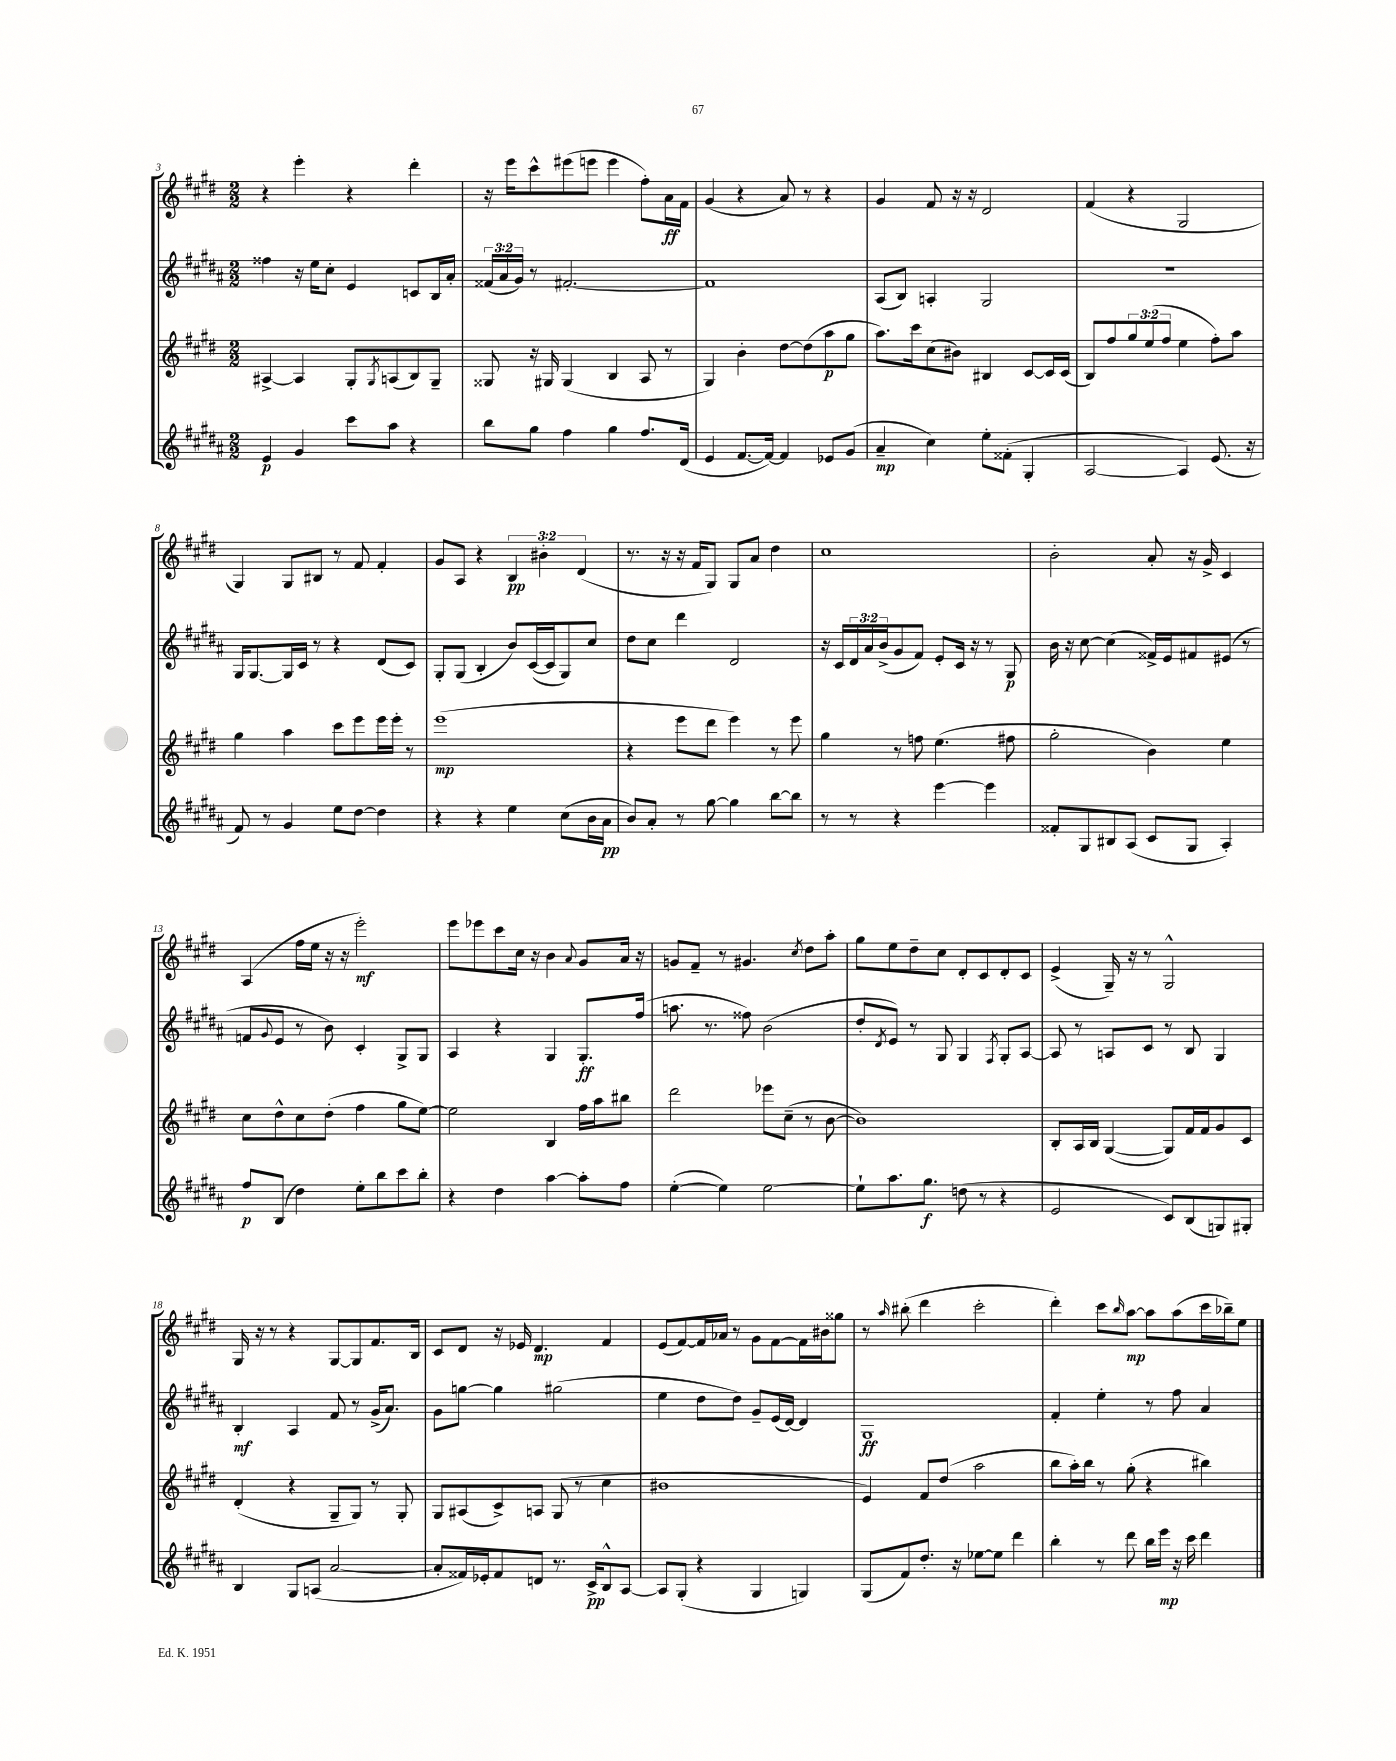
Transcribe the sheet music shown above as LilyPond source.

<<
\new StaffGroup <<
\new Staff = "s0" {
    \clef treble \key e \major \numericTimeSignature \time 2/2 \override Staff.TupletNumber.text = #tuplet-number::calc-fraction-text
    r4 e'''4-. r4 dis'''4-. |
    r16 e'''16 cis'''8-^ eis'''8( e'''8 e'''4 fis''8-.) a'16\ff fis'16 |
    gis'4( r4 a'8) r8 r4 |
    gis'4 fis'8 r16 r16 dis'2 |
    fis'4( r4 gis2 |
    gis4) gis8 bis8 r8 fis'8 fis'4-. |
    gis'8 a8 r4 \tuplet 3/2 { b4\pp bis'4-. dis'4( } |
    r8. r16 r16 fis'16 gis8) gis8 a'8 dis''4 |
    cis''1 |
    b'2-. a'8-. r16 gis'16-> cis'4 |
    a4( fis''16 e''16 r16 r16 e'''2-.\mf) |
    e'''8 ees'''8 cis'''8 cis''16 r16 b'4 \appoggiatura { a'8 } gis'8 a'16 r16 |
    g'8 fis'8-- r8 gis'4. \acciaccatura { cis''8 } dis''8 a''8-. |
    gis''8 e''8 dis''8-- cis''8 dis'8-. cis'8 dis'8-. cis'8 |
    e'4->( gis16--) r16 r8 gis2-^ |
    gis16 r16 r8 r4 gis8~ gis8 fis'8. b16 |
    cis'8 dis'8 r16 ees'16 dis'4.\mp fis'4 |
    e'8( fis'8~) fis'16 aes'16 r8 gis'8 fis'8~ fis'16 bis'16 gisis''8 |
    r8 \grace { a''16 } bis''8-.( dis'''4 cis'''2-. |
    dis'''4-.) cis'''8 \grace { b''16 } a''8~\mp a''8 a''8( cis'''16 bes''16--) e''8 \bar "|." |
}
\new Staff = "s1" {
    \clef treble \key b \major \numericTimeSignature \time 2/2 \override Staff.TupletNumber.text = #tuplet-number::calc-fraction-text
    fisis''4 r16 e''16 cis''8-. e'4 c'8 b16 ais'16-. |
    \tuplet 3/2 { fisis'16( ais'16 gis'16) } r8 fis'2.~-. |
    fis'1 |
    ais8( b8) a4-. gis2 |
    R1 |
    gis16 gis8.~ gis16 cis'16 r8 r4 dis'8( cis'8) |
    gis8-. gis8( b4-. b'8) cis'16~( cis'16 gis8) cis''8 |
    dis''8 cis''8 dis'''4 dis'2 |
    r16 cis'16 \tuplet 3/2 { dis'16 ais'16 b'16->( } gis'8 fis'8) e'8-. cis'16 r16 r8 gis8\p |
    b'16 r16 cis''8~ cis''4( fisis'16->) e'16 fis'8 eis'8( r8 |
    f'8 \appoggiatura { gis'8 } e'8 r8 b'8) cis'4-. gis8-> gis8 |
    ais4 r4 gis4 gis8.-.\ff fis''16( |
    a''8. r8. fisis''8) b'2( |
    dis''8-. \acciaccatura { dis'8 } e'8) r8 gis8 gis4 \acciaccatura { fis8 } gis8-. ais8~ |
    ais8 r8 a8 cis'8 r8 b8 gis4 |
    b4-.\mf ais4 fis'8 r8 gis'16->( ais'8.) |
    gis'8 g''8~ g''4 gis''2( |
    e''4 dis''8 dis''8) gis'8-- e'16( dis'16~) dis'4 |
    gis1\ff |
    fis'4-. e''4-. r8 fis''8 ais'4 \bar "|." |
}
\new Staff = "s2" {
    \clef treble \key e \major \numericTimeSignature \time 2/2 \override Staff.TupletNumber.text = #tuplet-number::calc-fraction-text
    ais4~-> ais4 gis8-. \acciaccatura { gis8 } a8( b8) gis8-- |
    gisis8 r16 gis16 gis4( b4 a8 r8 |
    gis4) b'4-. dis''8~ dis''8( a''8\p gis''8 |
    a''8.) cis'''16 cis''8( bis'8) bis4 cis'8~ cis'16 cis'16( |
    b8) fis''8 \tuplet 3/2 { gis''8 e''8( fis''8 } e''4 fis''8-.) a''8 |
    gis''4 a''4 cis'''8 e'''8 e'''16 e'''16-. r8 |
    e'''1\mp( |
    r4 e'''8 dis'''8 e'''4) r8 e'''8 |
    gis''4 r8 f''8 e''4.( fis''8 |
    gis''2-. b'4) e''4 |
    cis''8 dis''8-^ cis''8 dis''8-.( fis''4 gis''8 e''8~) |
    e''2 b4 fis''16 a''16 bis''8 |
    dis'''2 ees'''8 cis''8--( r8 b'8~ |
    b'1) |
    b8-. a16 b16 gis4~( gis8) fis'16 fis'16 gis'8 cis'8 |
    dis'4-.( r4 gis8-- gis8) r8 gis8-. |
    gis8 ais8( cis'8->) a8 gis8( r8 cis''4 |
    bis'1 |
    e'4) fis'8 dis''8( a''2 |
    b''8 a''16-.) b''16 r8 gis''8-.( r4 bis''4) \bar "|." |
}
\new Staff = "s3" {
    \clef treble \key b \major \numericTimeSignature \time 2/2
    e'4\p gis'4 cis'''8 ais''8 r4 |
    b''8 gis''8 fis''4 gis''4 fis''8. dis'16( |
    e'4 fis'8.~ fis'16~) fis'4 ees'8 gis'8( |
    ais'4--\mp cis''4) e''8-. fisis'8-.( gis4-. |
    ais2~ ais4) e'8.( r16 |
    fis'8) r8 gis'4 e''8 dis''8~ dis''4 |
    r4 r4 e''4 cis''8( b'16 ais'16\pp |
    b'8) ais'8-. r8 gis''8~ gis''4 b''8~ b''8 |
    r8 r8 r4 e'''4~ e'''4 |
    fisis'8-. gis8 bis8 ais8( cis'8 gis8 ais4-.) |
    fis''8\p b8( dis''4) e''8-. b''8 cis'''8 b''8-. |
    r4 dis''4 ais''4~ ais''8-. fis''8 |
    e''4~-.( e''4) e''2~ |
    e''8-! ais''8. gis''8.\f d''8( r8 r4 |
    e'2 cis'8) b8( g8) gis8-. |
    b4 gis8 a8( ais'2~ |
    ais'8-. fisis'16) ees'16-. fisis'8 d'8 r8. cis'16->\pp b8-^ ais8~ |
    ais8 gis8-.( r4 gis4 g4) |
    gis8( fis'8) dis''8.-. r16 ees''8~ ees''8 dis'''4 |
    b''4-. r8 dis'''8 b''16 e'''16\mp r16 cis'''16 dis'''4 \bar "|." |
}
>>
>>
\layout { \context { \Score currentBarNumber = #3 } }
